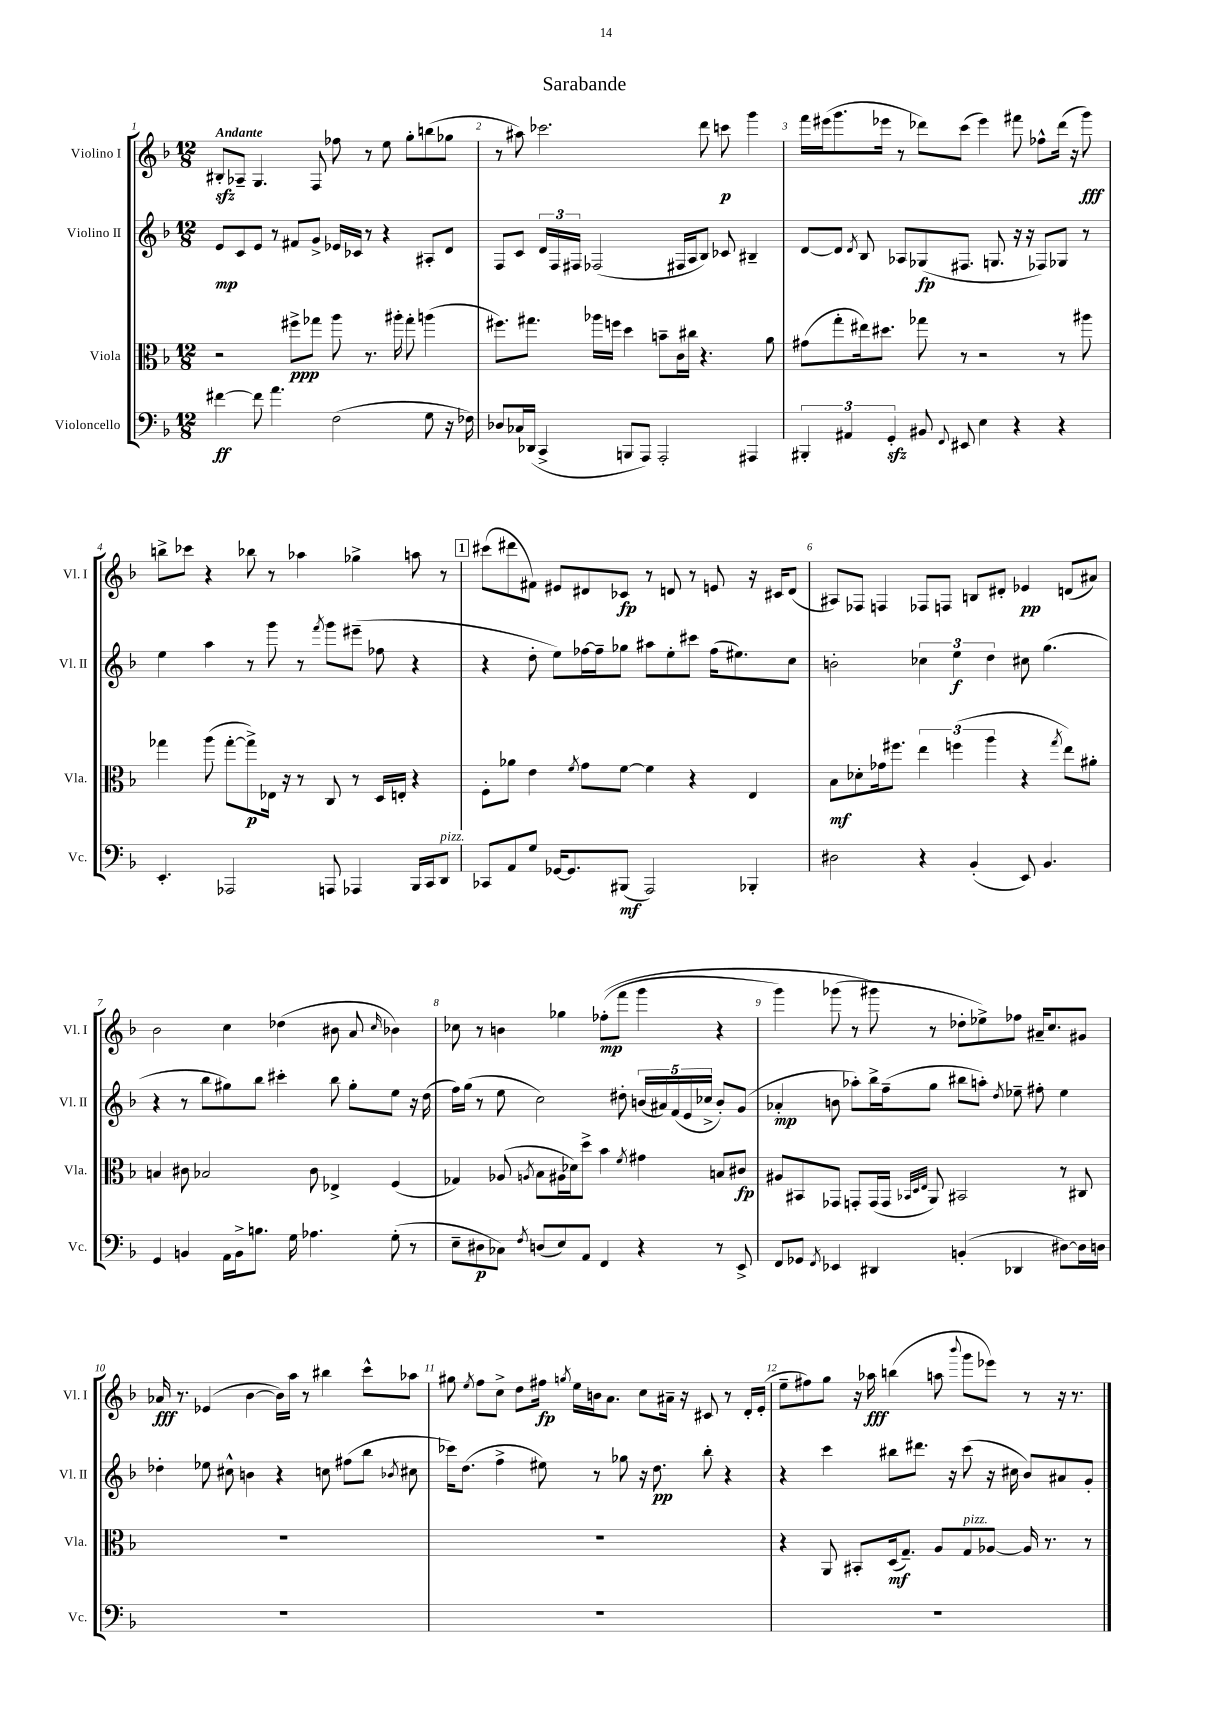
\header { title = "Sarabande" }
<<
\new StaffGroup <<
\new Staff = "s0" \with { instrumentName = "Violino I" shortInstrumentName = "Vl. I" } {
    \clef treble \key f \major \numericTimeSignature \time 12/8 \tempo "Andante"
    \autoBeamOff bis8[-.\sfz aes8]-- g4. f8 fes''8 r8 e''8 g''8[-. b''8( ges''8] |
    r8 ais''8) ces'''2. d'''8 c'''8\p g'''4 |
    f'''16[ eis'''16( g'''8. ees'''16] r8 des'''8[) c'''8]( ees'''4) fis'''8 fes''8[-^ des'''16]( r16 g'''8\fff) |
    b''8[-> ces'''8] r4 bes''8 r8 aes''4 ges''4-> a''8 r8 |
    \mark \markup { \box "1" } cis'''8[( dis'''8 fis'8]) eis'8[ dis'8 ces'8]\fp r8 d'8 r8 e'8 r16 cis'16[ d'8]( |
    ais8[) fes8] f4 fes8[ f8] b8[ dis'8]-. ees'4\pp d'8[( ais'8]) |
    bes'2 c''4 des''4( bis'8 a'8 \grace { c''16 } bes'4) |
    ces''8 r8 b'4 ges''4 fes''8[-.\mp(\( f'''8] g'''4 r4 |
    g'''4) ges'''8( r8 gis'''8\) r8 des''8[-. ees''8->) fes''8] ais'16[-- c''8. gis'8] |
    aes'16\fff r8. ees'4( bes'4~ bes'16[) a''16] r8 bis''4 c'''8[-^ aes''8] |
    gis''8 \acciaccatura { e''8 } f''8[ c''8]-> d''8[ fis''16]\fp \acciaccatura { g''8 } e''16[ b'16 a'8.] c''8[ ais'16]-- r16 cis'8 r8 d'16[-. e'16]-.( |
    e''8[-- fis''8) g''8] r16 aes''16\fff b''4( a''8 \appoggiatura { bes'''8 } g'''8[ ees'''8]) r8 r16 r8. \bar "|." |
}
\new Staff = "s1" \with { instrumentName = "Violino II" shortInstrumentName = "Vl. II" } {
    \clef treble \key f \major \numericTimeSignature \time 12/8
    \autoBeamOff e'8[\mp c'8 e'8] r8 fis'8[ g'8]-> ees'16[ ces'16] r8 r4 ais8[-. d'8] |
    f8[ c'8] \tuplet 3/2 { d'16[ f16 fis16] } fes2( fis16[ a16 bes8]) ces'8 bis4-- |
    d'8[~ d'8] \acciaccatura { d'8 } bes8 aes8[ ges8\fp( fis8.] g8. r16 r16 fes8[) ges8] r8 |
    e''4 a''4 r8 g'''8 r8 \acciaccatura { f'''8 } g'''8[ eis'''8]--( fes''8 r4 |
    \mark \markup { \box "1" } r4 d''8-. e''8[) fes''16~ fes''16-- ges''8] ais''8[ e''8-. cis'''8] fes''16[( eis''8.) c''8] |
    b'2-. \tuplet 3/2 { ces''4 e''4\f d''4 } cis''8 g''4.( |
    r4 r8 bes''8[ gis''8) bes''8] cis'''4-. bes''8 gis''8[-. e''8] r16 d''16( |
    f''16[) g''16]( r8 e''8 c''2) dis''8-. \tuplet 5/4 { b'16[( ais'16) f'16( e'16 ces''16]-> } b'8[-.) g'8]( |
    aes'4-.\mp b'8 aes''8[-.) bes''16-> f''16--( g''8] bis''8[ a''8]-.) \acciaccatura { d''8 } ees''8-- fis''8-. ees''4 |
    des''4-. ees''8 cis''8-^ b'4 r4 c''8 fis''8[( bes''8] \acciaccatura { bes'8 } cis''8 |
    ces'''16[) d''8.]( f''4-> eis''8) r8 ges''8 r16 d''8.\pp bes''8-. r4 |
    r4 c'''4 bis''8[ dis'''8.] r16 c'''8( r16 cis''16 bes'8[) ais'8 g'8]-. \bar "|." |
}
\new Staff = "s2" \with { instrumentName = "Viola" shortInstrumentName = "Vla." } {
    \clef alto \key f \major \numericTimeSignature \time 12/8
    \autoBeamOff r2 fis''8[->\ppp ges''8] a''8 r8. ais''16-. ges''8-. a''4( |
    fis''8.[) gis''8.] aes''16[ f''16] d''4 b'8[-- c'16 cis''16] r4. a'8 |
    gis'8[( g''8-. eis''16) dis''8.] ges''8 r8 r2 r8 ais''8 |
    ges''4 a''8( ges''8[~-. ges''8->\p) ees16] r16 r8 c8 r8 d16[ e16]-. r4 |
    \mark \markup { \box "1" } f8[-. aes'8] e'4 \acciaccatura { f'8 } g'8[ f'8]~ f'4 r4 e4 |
    bes8[\mf des'8-. ges'16 fis''8.] \tuplet 3/2 { e''4 f''4( a''4 } r4 \acciaccatura { g''8 } e''8[) ais'8]-. |
    b4 cis'8 bes2 cis'8 ees4-> f4( |
    ges4) aes8( \acciaccatura { a8 } bes8[ ais16 des'16) d''8]-> bes'4 \acciaccatura { f'8 } gis'4 b8[ cis'8]\fp |
    ais8[ bis,8 ges,8] g,8[-. g,16( g,16] \grace { bes,32[ d32 e32] } a,8) bis,2 r8 cis8 |
    R1. |
    R1. |
    r4 a,8 bis,8[-. d16\mf( g8.]--) a8[ g8^\markup { \italic "pizz." } aes8]~ aes16 r8. r8 \bar "|." |
}
\new Staff = "s3" \with { instrumentName = "Violoncello" shortInstrumentName = "Vc." } {
    \clef bass \key f \major \numericTimeSignature \time 12/8
    \autoBeamOff fis'4~\ff fis'8 a'4. f2( g8 r16 fes16) |
    des8[ ces16 des,16]( c,4-> b,,8[ a,,8]) a,,2-. ais,,4 |
    \tuplet 3/2 { bis,,4-. ais,4 g,4-.\sfz } bis,8 \appoggiatura { f,8 } eis,8 e4 r4 r4 |
    e,4.-. aes,,2 a,,8 aes,,4 bes,,16[ c,16 d,8]^\markup { \italic "pizz." } |
    \mark \markup { \box "1" } ces,8[ a,8 g8] ges,16[~ ges,8. bis,,8]\mf( a,,2) bes,,4-. |
    dis2 r4 bes,4-.( e,8) bes,4. |
    g,4 b,4 a,16[ b,16-> b8.] g16 aes4. g8-.( r8 |
    e8[-- dis8\p ces8]) \acciaccatura { f8 } d8[( e8) a,8] f,4 r4 r8 e,8-> |
    f,8[ ges,8] \acciaccatura { f,8 } ees,4 dis,4 b,4-.( des,4 dis8[~) dis16 d16] |
    R1. |
    R1. |
    R1. \bar "|." |
}
>>
>>
\layout { \context { \Score \override BarNumber.break-visibility = ##(#f #t #t) barNumberVisibility = #all-bar-numbers-visible } }
